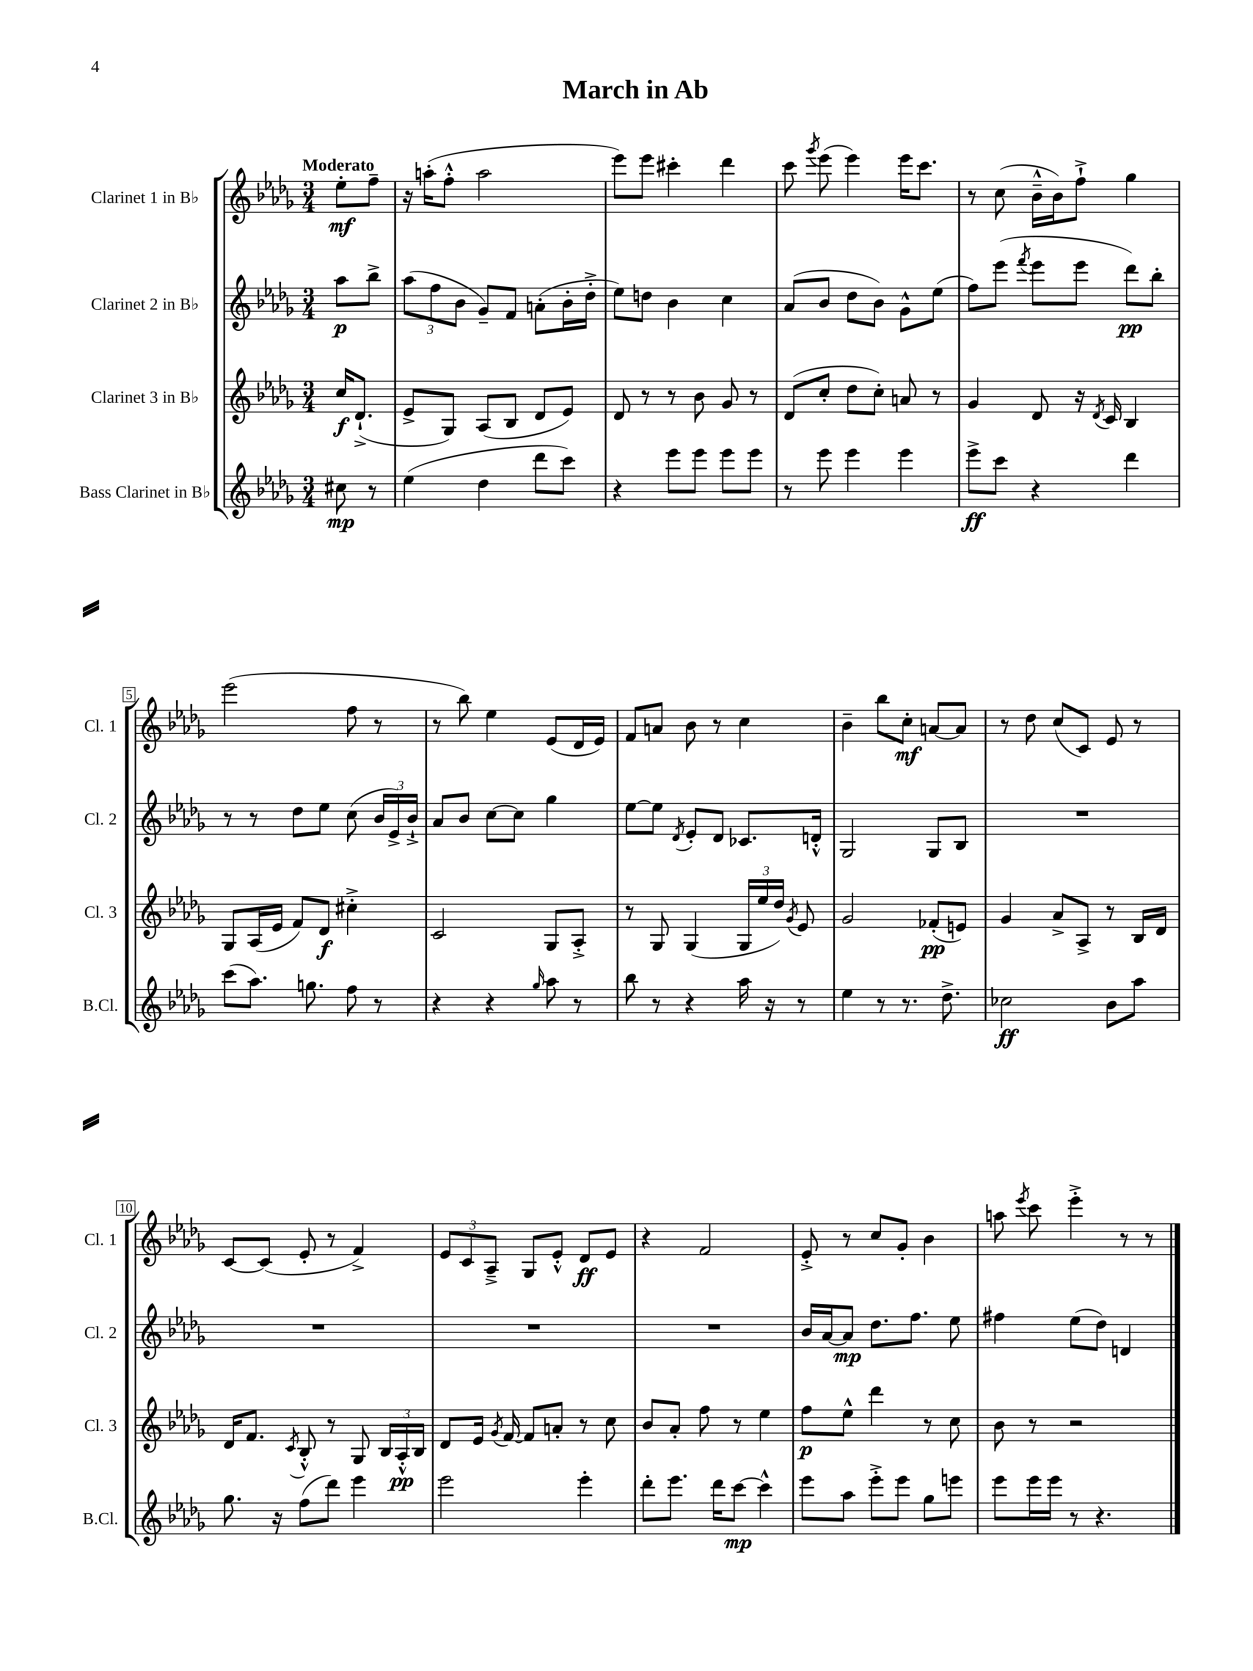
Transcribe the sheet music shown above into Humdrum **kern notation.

**kern	**dynam	**kern	**dynam	**kern	**dynam	**kern	**dynam
*part4	*part4	*part3	*part3	*part2	*part2	*part1	*part1
*staff4	*staff4	*staff3	*staff3	*staff2	*staff2	*staff1	*staff1
*I"Bass Clarinet in B♭	*	*I"Clarinet 3 in B♭	*	*I"Clarinet 2 in B♭	*	*I"Clarinet 1 in B♭	*
*I'B.Cl.	*	*I'Cl. 3	*	*I'Cl. 2	*	*I'Cl. 1	*
*clefG2	*	*clefG2	*	*clefG2	*	*clefG2	*
*k[b-e-a-d-g-]	*	*k[b-e-a-d-g-]	*	*k[b-e-a-d-g-]	*	*k[b-e-a-d-g-]	*
*M3/4	*	*M3/4	*	*M3/4	*	*M3/4	*
=	=	=	=	=	=	=	=
!	!	!	!	!	!	!LO:TX:a:B:t=Moderato	!
8cc#X\	mp	16cc/KL	f	8aa-\L	p	8ee-'\L	mf
.	.	(8.d-`^/J	.	.	.	.	.
8r	.	.	.	8bb-^\J	.	8ff~\J	.
=1	=1	=1	=1	=1	=1	=1	=1
(4ee-\	.	8e-^/L	.	(12aa-\L	.	16r	.
.	.	.	.	.	.	(16aan'\KL	.
.	.	.	.	12ff\	.	.	.
.	.	8G-/J)	.	.	.	8ff'^^\J	.
.	.	.	.	12b-\J	.	.	.
4dd-\	.	(8A-/L	.	8g-~/L)	.	2aa\	.
.	.	8B-/J	.	8f/J	.	.	.
8ddd-\L	.	8d-/L	.	(8an'\L	.	.	.
8ccc\J)	.	8e-/J)	.	16b-'\L	.	.	.
.	.	.	.	16dd-'^\JJ	.	.	.
=2	=2	=2	=2	=2	=2	=2	=2
4r	.	8d-/	.	8ee-\L)	.	8eee-\L)	.
.	.	8r	.	8ddn\J	.	8eee-\J	.
8eee-\L	.	8r	.	4b-\	.	4ccc#X'\	.
8eee-\J	.	8b-\	.	.	.	.	.
8eee-\L	.	8g-/	.	4cc\	.	4ddd-\	.
8eee-\J	.	8r	.	.	.	.	.
=3	=3	=3	=3	=3	=3	=3	=3
8r	.	(8d-/L	.	(8a-/L	.	8ccc\	.
.	.	.	.	.	.	8qggg-/	.
8eee-\	.	8cc'/J	.	8b-/J	.	(8eee-\	.
4eee-\	.	8dd-\L	.	8dd-\L	.	4eee-\)	.
.	.	8cc'\J)	.	8b-\J)	.	.	.
4eee-\	.	8an/	.	8g-^^\L	.	16eee-\KL	.
.	.	.	.	.	.	8.ccc\J	.
.	.	8r	.	(8ee-\J	.	.	.
=4	=4	=4	=4	=4	=4	=4	=4
8eee-^\L	ff	4g-/	.	8ff\L)	.	8r	.
8ccc\J	.	.	.	(8eee-\J	.	(8cc\	.
.	.	.	.	8qfff/	.	.	.
4r	.	8d-/	.	8eee-\L	.	16b-~^^\LL	.
.	.	.	.	.	.	16b-\J)	.
.	.	16r	.	8eee-\J	.	8ff`^\J	.
.	.	8qd-/	.	.	.	.	.
.	.	16c/	.	.	.	.	.
4ddd-\	.	4B-/	.	8ddd-\L)	pp	4gg-\	.
.	.	.	.	8bb-'\J	.	.	.
!!LO:LB:g=z
=5	=5	=5	=5	=5	=5	=5	=5
(8ccc\L	.	8G-/L	.	8r	.	(2eee-\	.
8.aa-\J)	.	(16A-/L	.	8r	.	.	.
.	.	16e-/JJ	.	.	.	.	.
.	.	8f/L)	.	8dd-\L	.	.	.
8.ggn\	.	.	.	.	.	.	.
.	.	8d-/J	f	8ee-\J	.	.	.
8ff\	.	4cc#X'^\	.	(8cc\	.	8ff\	.
8r	.	.	.	24b-/LL	.	8r	.
.	.	.	.	24e-^/)	.	.	.
.	.	.	.	24b-`^/JJ	.	.	.
=6	=6	=6	=6	=6	=6	=6	=6
4r	.	2c/	.	8a-/L	.	8r	.
.	.	.	.	8b-/J	.	8bb-\)	.
4r	.	.	.	[8cc\L	.	4ee-\	.
.	.	.	.	8cc\J]	.	.	.
16qqgg-/	.	.	.	.	.	.	.
8aa-\	.	8G-/L	.	4gg-\	.	(8e-/L	.
8r	.	8A-'^/J	.	.	.	16d-/L	.
.	.	.	.	.	.	16e-/JJ)	.
=7	=7	=7	=7	=7	=7	=7	=7
8bb-\	.	8r	.	[8ee-\L	.	8f/L	.
8r	.	8G-/	.	8ee-\J]	.	8an/J	.
.	.	.	.	8qd-/	.	.	.
4r	.	(4G-/	.	8e-'/L	.	8b-\	.
.	.	.	.	8d-/J	.	8r	.
16aa-\	.	24G-/LL	.	8.c-X/L	.	4cc\	.
.	.	24ee-/	.	.	.	.	.
16r	.	.	.	.	.	.	.
.	.	24dd-/JJ)	.	.	.	.	.
.	.	8qg-/	.	.	.	.	.
8r	.	8e-/	.	.	.	.	.
.	.	.	.	16dn'^^/Jk	.	.	.
=8	=8	=8	=8	=8	=8	=8	=8
4ee-\	.	2g-/	.	2G-/	.	4b-~\	.
8r	.	.	.	.	.	8bb-\L	.
8.r	.	.	.	.	.	8cc'\J	mf
.	.	(8f-X'/L	pp	8G-/L	.	[8an/L	.
8.dd-^\	.	.	.	.	.	.	.
.	.	8en/J)	.	8B-/J	.	8a/J]	.
=9	=9	=9	=9	=9	=9	=9	=9
2cc-X\	ff	4g-/	.	2.r	.	8r	.
.	.	.	.	.	.	8dd-\	.
.	.	8a-^/L	.	.	.	(8cc/L	.
.	.	8A-^/J	.	.	.	8c/J)	.
8b-\L	.	8r	.	.	.	8e-/	.
8aa-\J	.	16B-/LL	.	.	.	8r	.
.	.	16d-/JJ	.	.	.	.	.
!!LO:LB:g=z
=10	=10	=10	=10	=10	=10	=10	=10
8.gg-\	.	16d-/KL	.	2.r	.	[8c/L	.
.	.	8.f/J	.	.	.	.	.
.	.	.	.	.	.	(8c/J]	.
16r	.	.	.	.	.	.	.
.	.	8qc/	.	.	.	.	.
(8ff\L	.	8B-'^^/	.	.	.	8e-'/	.
8ddd-\J)	.	8r	.	.	.	8r	.
4eee-\	.	8G-/	.	.	.	4f^/)	.
.	.	24B-/LL	.	.	.	.	.
.	.	24A-'^^/	pp	.	.	.	.
.	.	24B-/JJ	.	.	.	.	.
=11	=11	=11	=11	=11	=11	=11	=11
2eee-\	.	8d-/L	.	2.r	.	12e-/L	.
.	.	.	.	.	.	12c/	.
.	.	16e-/Jk	.	.	.	.	.
.	.	.	.	.	.	12A-~^/J	.
.	.	8qg-/	.	.	.	.	.
.	.	[16f/	.	.	.	.	.
.	.	8f/L]	.	.	.	8G-/L	.
.	.	8an'/J	.	.	.	8e-'^^/J	.
4eee-'\	.	8r	.	.	.	8d-/L	ff
.	.	8cc\	.	.	.	8e-/J	.
=12	=12	=12	=12	=12	=12	=12	=12
8ddd-'\L	.	8b-/L	.	2.r	.	4r	.
8.eee-\J	.	8a-'/J	.	.	.	.	.
.	.	8ff\	.	.	.	2f/	.
16ddd-\KL	.	.	.	.	.	.	.
[8ccc\J	mp	8r	.	.	.	.	.
4ccc^^\]	.	4ee-\	.	.	.	.	.
=13	=13	=13	=13	=13	=13	=13	=13
8eee-\L	.	8ff\L	p	16b-/LL	.	8e-'^/	.
.	.	.	.	[16a-/J	.	.	.
8aa-\J	.	8ee-^^\J	.	8a-/J]	mp	8r	.
8eee-'^\L	.	4ddd-\	.	8.dd-\L	.	8cc/L	.
8eee-\J	.	.	.	.	.	8g-'/J	.
.	.	.	.	8.ff\J	.	.	.
8gg-\L	.	8r	.	.	.	4b-\	.
8eeen\J	.	8cc\	.	8ee-\	.	.	.
=14	=14	=14	=14	=14	=14	=14	=14
8eee-\L	.	8b-\	.	4ff#X\	.	8aan\	.
.	.	.	.	.	.	8qeee-/	.
16eee-\L	.	8r	.	.	.	8ccc\	.
16eee-\JJ	.	.	.	.	.	.	.
8r	.	2r	.	(8ee-\L	.	4eee-'^\	.
4.r	.	.	.	8dd-\J)	.	.	.
.	.	.	.	4dn/	.	8r	.
.	.	.	.	.	.	8r	.
==	==	==	==	==	==	==	==
*-	*-	*-	*-	*-	*-	*-	*-
